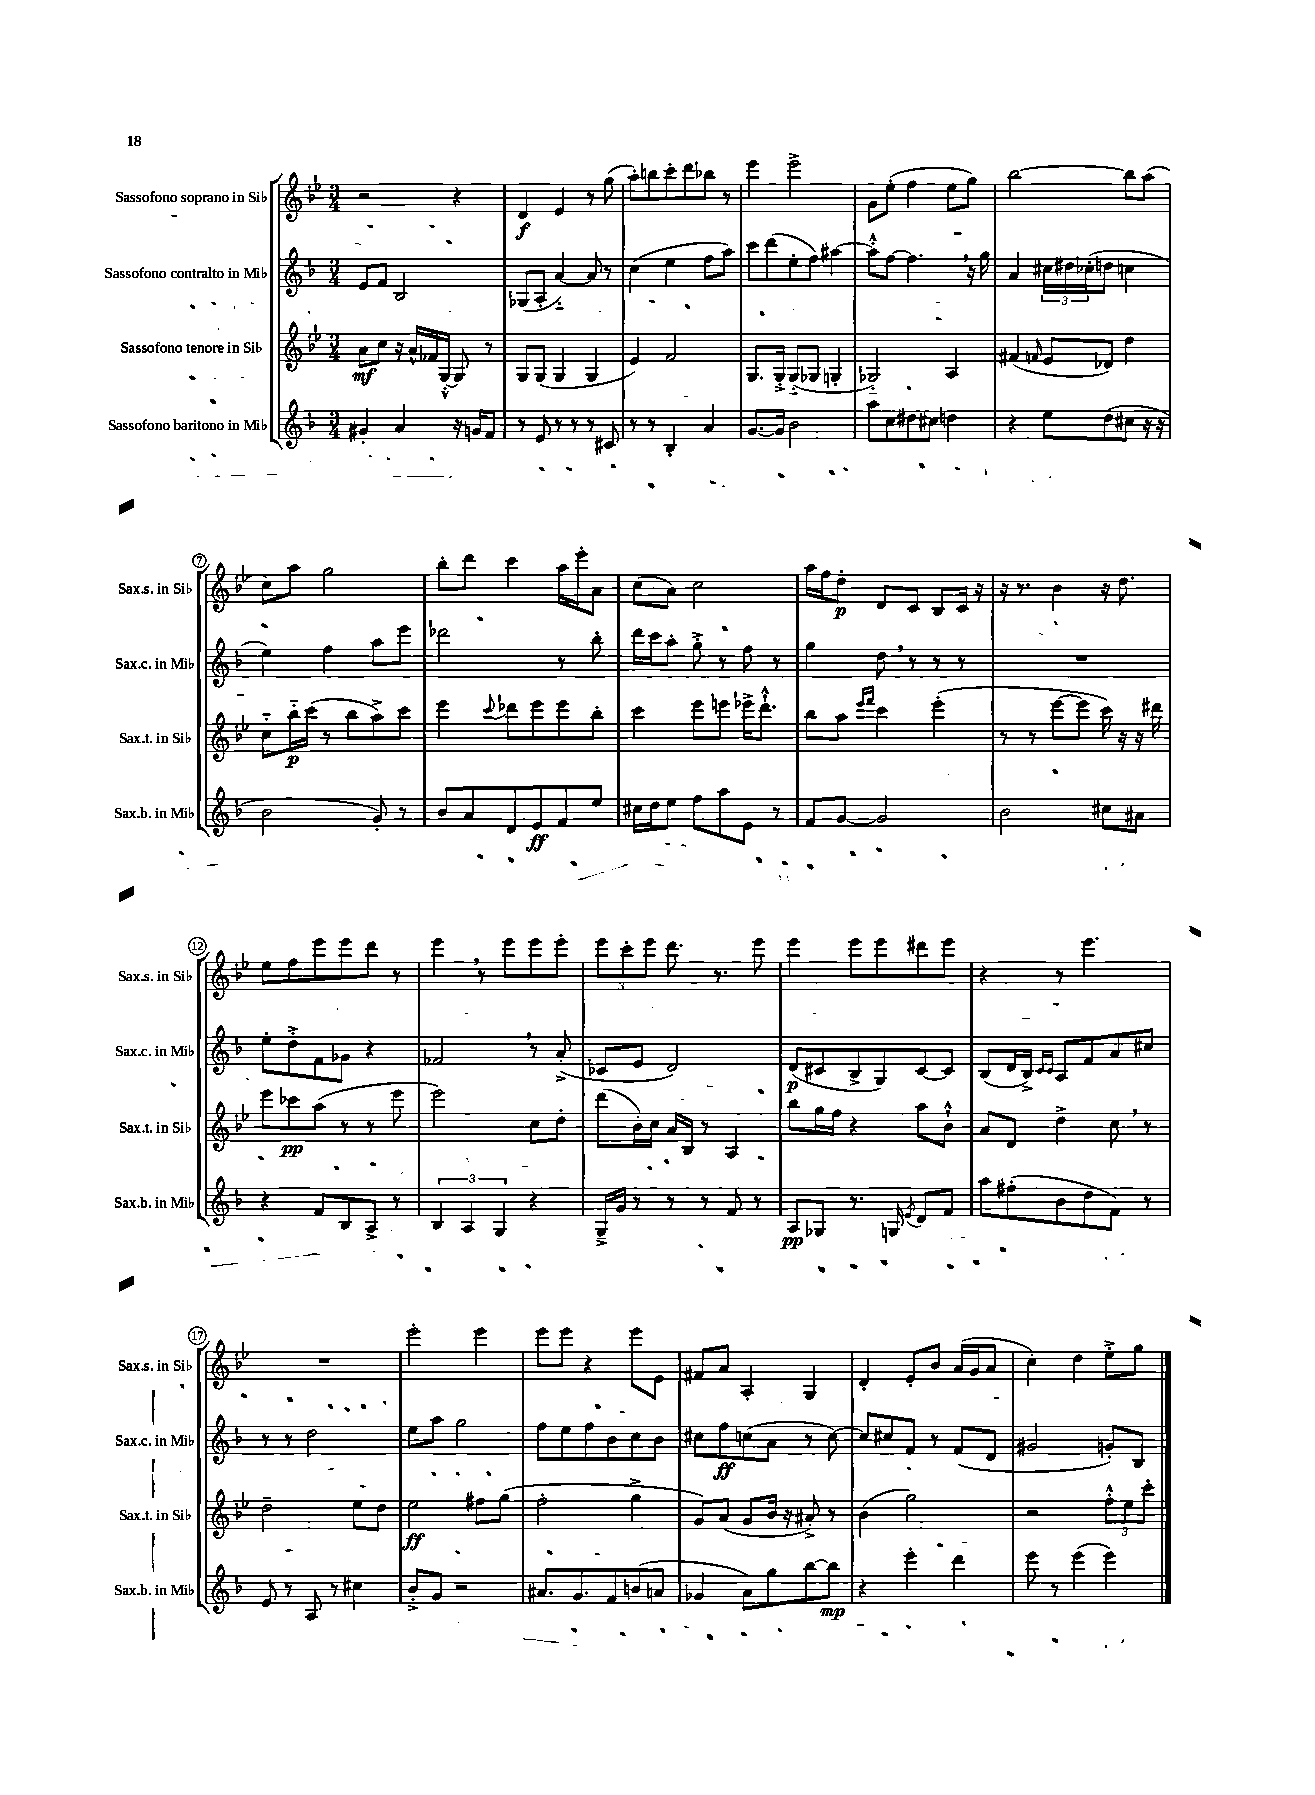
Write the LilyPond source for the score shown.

<<
\new StaffGroup <<
\new Staff = "s0" \with { instrumentName = "Sassofono soprano in Sib" shortInstrumentName = "Sax.s. in Sib" } {
    \clef treble \key bes \major \numericTimeSignature \time 3/4
    r2 r4 |
    d'4\f ees'4 r8 g''8( |
    a''8-.) b''8 c'''8-. d'''8 bes''8 r8 |
    ees'''4 ees'''2-> |
    g'8 ees''8-.( f''4 ees''8 g''8) |
    bes''2~ bes''8 a''8( |
    c''8) a''8 g''2 |
    bes''8-. d'''8 c'''4 a''16 ees'''16-. a'8 |
    c''8( a'8) c''2 |
    a''16 f''16 d''8-.\p d'8 c'8 bes8 c'16 r16 |
    r16 r8. bes'4 r16 d''8. |
    ees''8 f''8 ees'''8 ees'''8 d'''8 r8 |
    ees'''4 \breathe r8 ees'''8 ees'''8 ees'''8-. |
    \tuplet 3/2 { ees'''8 c'''8-. ees'''8 } d'''8. r8. ees'''8 |
    ees'''4 ees'''8 ees'''8 dis'''8 ees'''8 |
    r4 r8 ees'''4. |
    R2. |
    ees'''2-. ees'''4 |
    ees'''8 ees'''8 r4 ees'''8 ees'8 |
    fis'8 a'8 a4-. g4 |
    d'4-. ees'8-. bes'8 a'16( g'16 a'8 |
    c''4-.) d''4 ees''8-.-> g''8 \bar "|." |
}
\new Staff = "s1" \with { instrumentName = "Sassofono contralto in Mib" shortInstrumentName = "Sax.c. in Mib" } {
    \clef treble \key f \major \numericTimeSignature \time 3/4
    e'8 f'8 bes2 |
    ges8( a8-. a'4~-_) a'8 r8 |
    c''4( e''4 f''8 a''8) |
    c'''8 d'''8( e''8-. f''8) ais''4~ |
    ais''8-.-^ f''8~ f''4. \breathe r16 g''16 |
    a'4 \tuplet 3/2 { cis''16 dis''16 ces''16-.( } d''8 c''4 |
    e''4) f''4 a''8 e'''8 |
    des'''2 r8 bes''8-. |
    d'''16 c'''16 a''8-. g''8-.-> r8 f''8 r8 |
    g''4 d''8 \breathe r8 r8 r8 |
    R2. |
    e''8-. d''8-.-> f'8 ges'8 r4 |
    fes'2 \breathe r8 a'8-.->( |
    ces'8 e'8 d'2) |
    d'8\p( cis'8 bes8-> g8) cis'8~ cis'8 |
    bes8( d'16 bes16->) \grace { c'16 c'16 } a8 f'8 a'8 cis''8 |
    r8 r8 d''2 |
    e''8 a''8 g''2 |
    f''8 e''8 f''8 bes'8 c''8 bes'8 |
    cis''8 f''8\ff c''8( a'8 r8 c''8~) |
    c''8 cis''8 f'8 r8 f'8( d'8 |
    gis'2 g'8-.) bes8 \bar "|." |
}
\new Staff = "s2" \with { instrumentName = "Sassofono tenore in Sib" shortInstrumentName = "Sax.t. in Sib" } {
    \clef treble \key bes \major \numericTimeSignature \time 3/4
    a'8\mf c''8 r16 a'16-^ fes'16 g16~-.-^ g8 r8 |
    g8 g8( g4 g4 |
    ees'4) f'2 |
    g8. g16-.-> g8-_( ges8 g4-. |
    ges2-_) a4 |
    fis'4( \grace { f'16 } ees'8 des'8) d''4 |
    c''8-_ bes''16-_\p c'''16( r8 bes''8 a''8->) c'''8 |
    ees'''4 \appoggiatura { c'''8 } des'''8 ees'''8 ees'''8 bes''8-. |
    c'''4 ees'''8 e'''8 ees'''16-> d'''8.-!-^ |
    bes''8 a''8 \grace { ees'''16 f'''16 } c'''4 ees'''4-.( |
    r8 r8 ees'''8~ ees'''8 c'''16) r16 r16 dis'''16 |
    ees'''8 ces'''8\pp a''8( r8 r8 ees'''8 |
    ees'''2) c''8 d''8-. |
    d'''8( bes'16-.) c''16 a'16 bes16 r8 a4 |
    bes''8 g''16 f''16 r4 a''8 bes'8-!-^ |
    a'8 d'8 d''4-> c''8 \breathe r8 |
    d''2-- ees''8 d''8 |
    ees''2\ff fis''8 g''8( |
    f''2-. g''4-> |
    g'8) a'8( g'8 bes'16 r16 ais'8-.->) r8 |
    bes'4( g''2) |
    r2 \tuplet 3/2 { f''8-.-^ ees''8 c'''8-. } \bar "|." |
}
\new Staff = "s3" \with { instrumentName = "Sassofono baritono in Mib" shortInstrumentName = "Sax.b. in Mib" } {
    \clef treble \key f \major \numericTimeSignature \time 3/4
    gis'4-. a'4 r16 g'16 f'8 |
    r8 e'8 r8 r8 r8 cis'8 |
    r8 r8 bes4-. a'4 |
    g'8.~ g'16 bes'2 |
    a''8 c''8 dis''8 cis''8 d''4 |
    r4 e''8 d''8( cis''8 r16 r16 |
    bes'2 g'8-.) r8 |
    bes'8 a'8 d'8 e'8\ff f'8 e''8 |
    cis''16 d''16 e''8 f''8 a''8 e'8 r8 |
    f'8 g'8~ g'2 |
    bes'2 cis''8 ais'8 |
    r4 f'8 bes8 a8-> r8 |
    \tuplet 3/2 { bes4 a4 g4 } r4 |
    g16---> g'16 r8 r8 r8 f'8 r8 |
    a8\pp ges8 r8. g16 \acciaccatura { e'8 } d'8 f'8 |
    a''8 fis''8-.( bes'8 d''8 f'8) r8 |
    e'8 r8 a8 r8 cis''4 |
    bes'8-.-> g'8 r2 |
    ais'8. g'8. f'8 b'8( a'8 |
    ges'4 a'8) g''8 bes''8~ bes''8\mp |
    r4 e'''4-. d'''4 |
    e'''8 r8 e'''4( e'''4) \bar "|." |
}
>>
>>
\layout { \context { \Score \override BarNumber.stencil = #(make-stencil-circler 0.1 0.3 ly:text-interface::print) } }
